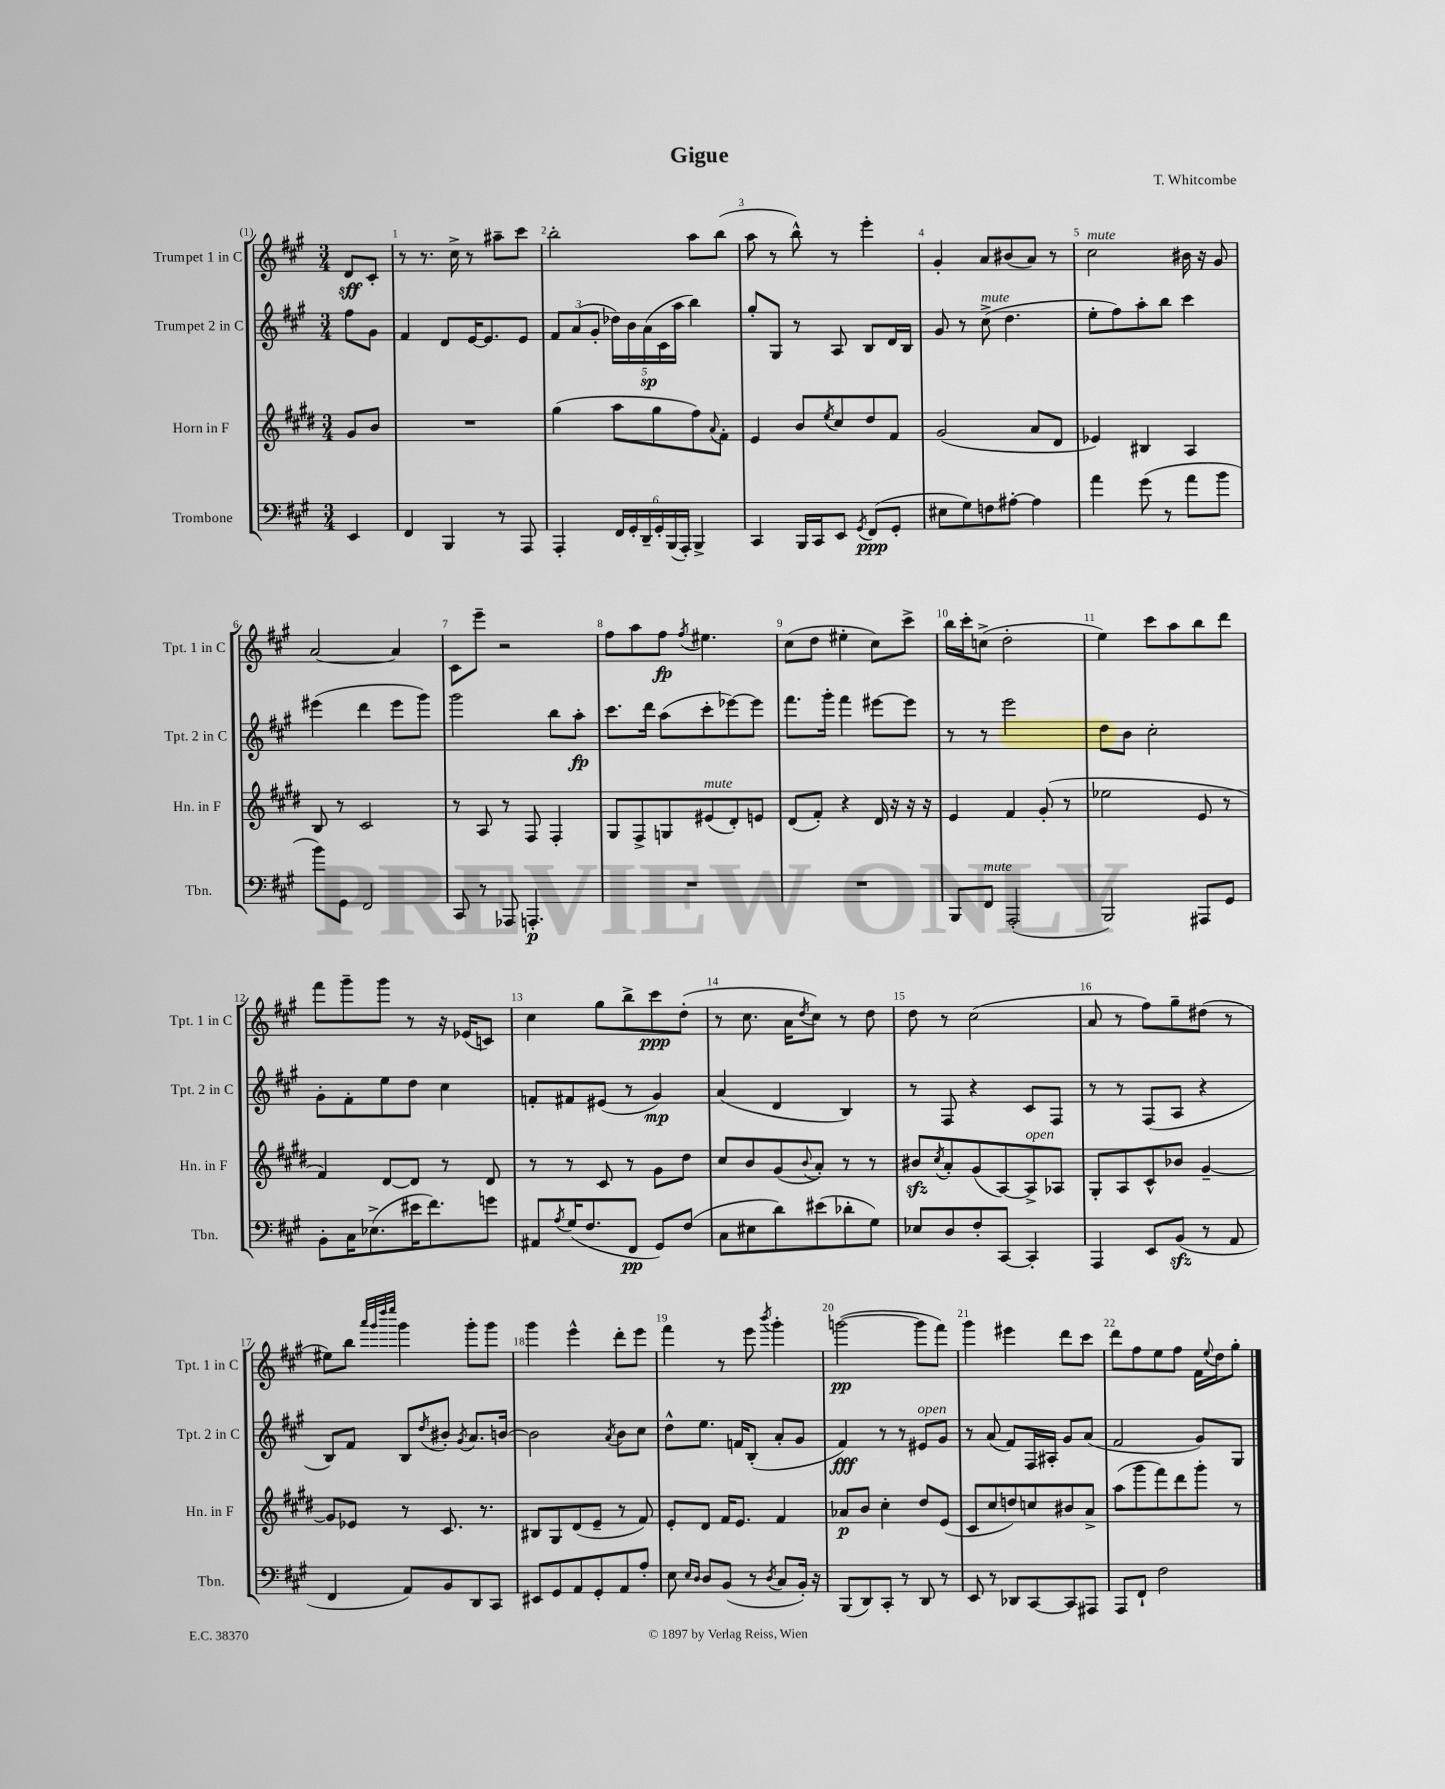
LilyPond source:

\header { title = "Gigue" composer = "T. Whitcombe" }
<<
\new StaffGroup <<
\new Staff = "s0" \with { instrumentName = "Trumpet 1 in C" shortInstrumentName = "Tpt. 1 in C" } {
    \clef treble \key a \major \numericTimeSignature \time 3/4 \partial 4
    d'8\sff cis'8-. |
    r8 r8. cis''16-> r8 ais''8-- cis'''8 |
    b''2-. a''8 b''8( |
    a''8 r8 b''8-^) r8 e'''4-. |
    gis'4-. a'8 bis'8( a'8) r8 |
    cis''2^\markup { \italic "mute" } bis'16 r16 gis'8 |
    a'2~ a'4 |
    cis'8 e'''8-- r2 |
    fis''8 a''8 fis''8\fp \acciaccatura { fis''8 } eis''4. |
    cis''8( d''8 eis''4-. cis''8) cis'''8-> |
    b''16 cis'''16-. c''8->( d''2-. |
    e''4) cis'''8 a''8 b''8 d'''8 |
    fis'''8 gis'''8-- gis'''8 r8 r16 ees'16( c'8) |
    cis''4 gis''8 b''8-> cis'''8\ppp d''8-.( |
    r8 cis''8. a'16 \acciaccatura { d''8 } cis''8) r8 d''8 |
    d''8 r8 cis''2( |
    a'8 r8 fis''8) gis''8-- dis''8( r8 |
    eis''8) b''8 \grace { a'''32 gis'''32 d''''32 e''''32 } gis'''4 gis'''8-. gis'''8 |
    gis'''4 e'''4-^ d'''8-. e'''8 |
    fis'''4 r8 e'''8 \acciaccatura { b'''8 } gis'''4-. |
    g'''2~\pp( g'''8 fis'''8) |
    gis'''4 eis'''4 d'''8 cis'''8 |
    d'''8 fis''8 e''8 fis''8 fis'16 \appoggiatura { e''8 } d''16 gis''8-. \bar "|." |
}
\new Staff = "s1" \with { instrumentName = "Trumpet 2 in C" shortInstrumentName = "Tpt. 2 in C" } {
    \clef treble \key a \major \numericTimeSignature \time 3/4 \partial 4
    fis''8 gis'8 |
    fis'4 d'8 e'16~ e'8. e'8 |
    \tuplet 3/2 { fis'8 a'8( gis'8-. } \tuplet 5/4 { des''16) b'16 a'16\sp( cis'16 a''16 } b''4) |
    gis''8-. gis8 r8 a8 b8 d'16 b16 |
    gis'8 r8 cis''8->^\markup { \italic "mute" }( d''4. |
    e''8-. fis''8) a''8-. b''8 cis'''4 |
    eis'''4( d'''4 eis'''8 gis'''8) |
    gis'''2 b''8 a''8-.\fp |
    cis'''8. d'''16 a''8( cis'''8-. ees'''8~) ees'''8 |
    fis'''8. gis'''16-. fis'''4 eis'''8~ eis'''8 |
    r8 r8 e'''2 |
    d''8 b'8 cis''2-. |
    gis'8-. fis'8-. e''8 d''8 cis''4 |
    f'8-. fis'8 eis'8( r8 gis'4\mp) |
    a'4( d'4 b4) |
    r8 fis8 r4 cis'8 fis8 |
    r8 r8 fis8( a8 r4 |
    b8) fis'8 b8 \acciaccatura { d''8 } bis'8-. \acciaccatura { gis'8 } a'8. b'16~ |
    b'2 \acciaccatura { a'8 } b'8 cis''8 |
    d''8-^ e''8. f'16 b8-.( a'8-. gis'8 |
    fis'4\fff) r8 r8 eis'8^\markup { \italic "open" } gis'8 |
    r8 a'8( fis'8) fis16 ais16-. gis'8 a'8( |
    fis'2 gis'8) gis8 \bar "|." |
}
\new Staff = "s2" \with { instrumentName = "Horn in F" shortInstrumentName = "Hn. in F" } {
    \clef treble \key e \major \numericTimeSignature \time 3/4 \partial 4
    gis'8 b'8 |
    R2. |
    gis''4( a''8 gis''8 fis''8) \appoggiatura { a'8 } fis'8-. |
    e'4 b'8 \acciaccatura { e''8 } cis''8 dis''8 fis'8 |
    gis'2( a'8 dis'8 |
    ees'4) bis4 a4 |
    b8 r8 cis'2 |
    r8 a8 r8 fis8 fis4-. |
    gis8 fis8-> g8 eis'8^\markup { \italic "mute" }( dis'8-.) e'8 |
    dis'8( fis'8-.) r4 dis'16 r16 r16 r16 |
    e'4 fis'4 gis'8-.( r8 |
    ees''2 e'8 r8 |
    fis'4) dis'8~ dis'8 r8 dis'8 |
    r8 r8 cis'8 r8 gis'8 dis''8 |
    cis''8 b'8 gis'8( \appoggiatura { b'8 } a'8-.) r8 r8 |
    bis'8\sfz \acciaccatura { cis''8 } a'8-. gis'8( a8~) a8->^\markup { \italic "open" } aes8 |
    gis8-. a8 cis'8-^ bes'8 gis'4~-- |
    gis'8 ees'8 r8 cis'8. r8. |
    bis8 gis8 dis'8( e'8-- r8 fis'8) |
    e'8-. dis'8 fis'16 e'8. fis'4 |
    aes'8\p b'8 cis''4-. dis''8 e'8( |
    cis'8 cis''8 d''8) c''8 bis'8 a'8-> |
    a''8( gis'''8 fis'''8) dis'''8 gis'''8-. r8 \bar "|." |
}
\new Staff = "s3" \with { instrumentName = "Trombone" shortInstrumentName = "Tbn." } {
    \clef bass \key a \major \numericTimeSignature \time 3/4 \partial 4
    e,4 |
    fis,4 b,,4 r8 a,,8 |
    a,,4-. \tuplet 6/4 { fis,16 gis,16-. d,16-- gis,16-. b,,16( a,,16-.) } b,,4-> |
    cis,4 b,,16 cis,16 e,8 \acciaccatura { gis,8 } fis,8\ppp( gis,8-. |
    eis8 gis8) f8 ais8~-. ais4 |
    a'4 gis'8( r8 a'8 b'8 |
    b'8) gis,8 fis,2 |
    cis,8 r8 aes,,8 a,,4.-.\p |
    R2. |
    R2. |
    b,,8 fis,8^\markup { \italic "mute" } a,,2-.( |
    b,,2) ais,,8 gis,8 |
    b,8-. cis16 ees8.->( eis'16 fis'8.) g'8 |
    ais,8 \acciaccatura { a8 } gis16( fis8. fis,8\pp gis,8) fis8( |
    cis8 eis8 d'8) eis'8( des'8-. gis8) |
    ees8 d8 fis8-. cis,8~ cis,4-. |
    a,,4 e,8 b,8\sfz( r8 a,8 |
    fis,4 a,8) b,8 d,8 cis,8 |
    eis,8 gis,8 a,8 gis,8-. a,8 a8-. |
    e8 \grace { e16 d16 } d8 b,8( r8 \acciaccatura { d8 } cis8 b,16-.) r16 |
    b,,8( d,8) cis,8-. r8 d,8 r8 |
    e,8 r8 des,8 cis,8~ cis,8 ais,,8 |
    a,,8 fis,8-! fis2 \bar "|." |
}
>>
>>
\layout { \context { \Score \override BarNumber.break-visibility = ##(#f #t #t) barNumberVisibility = #all-bar-numbers-visible } }
